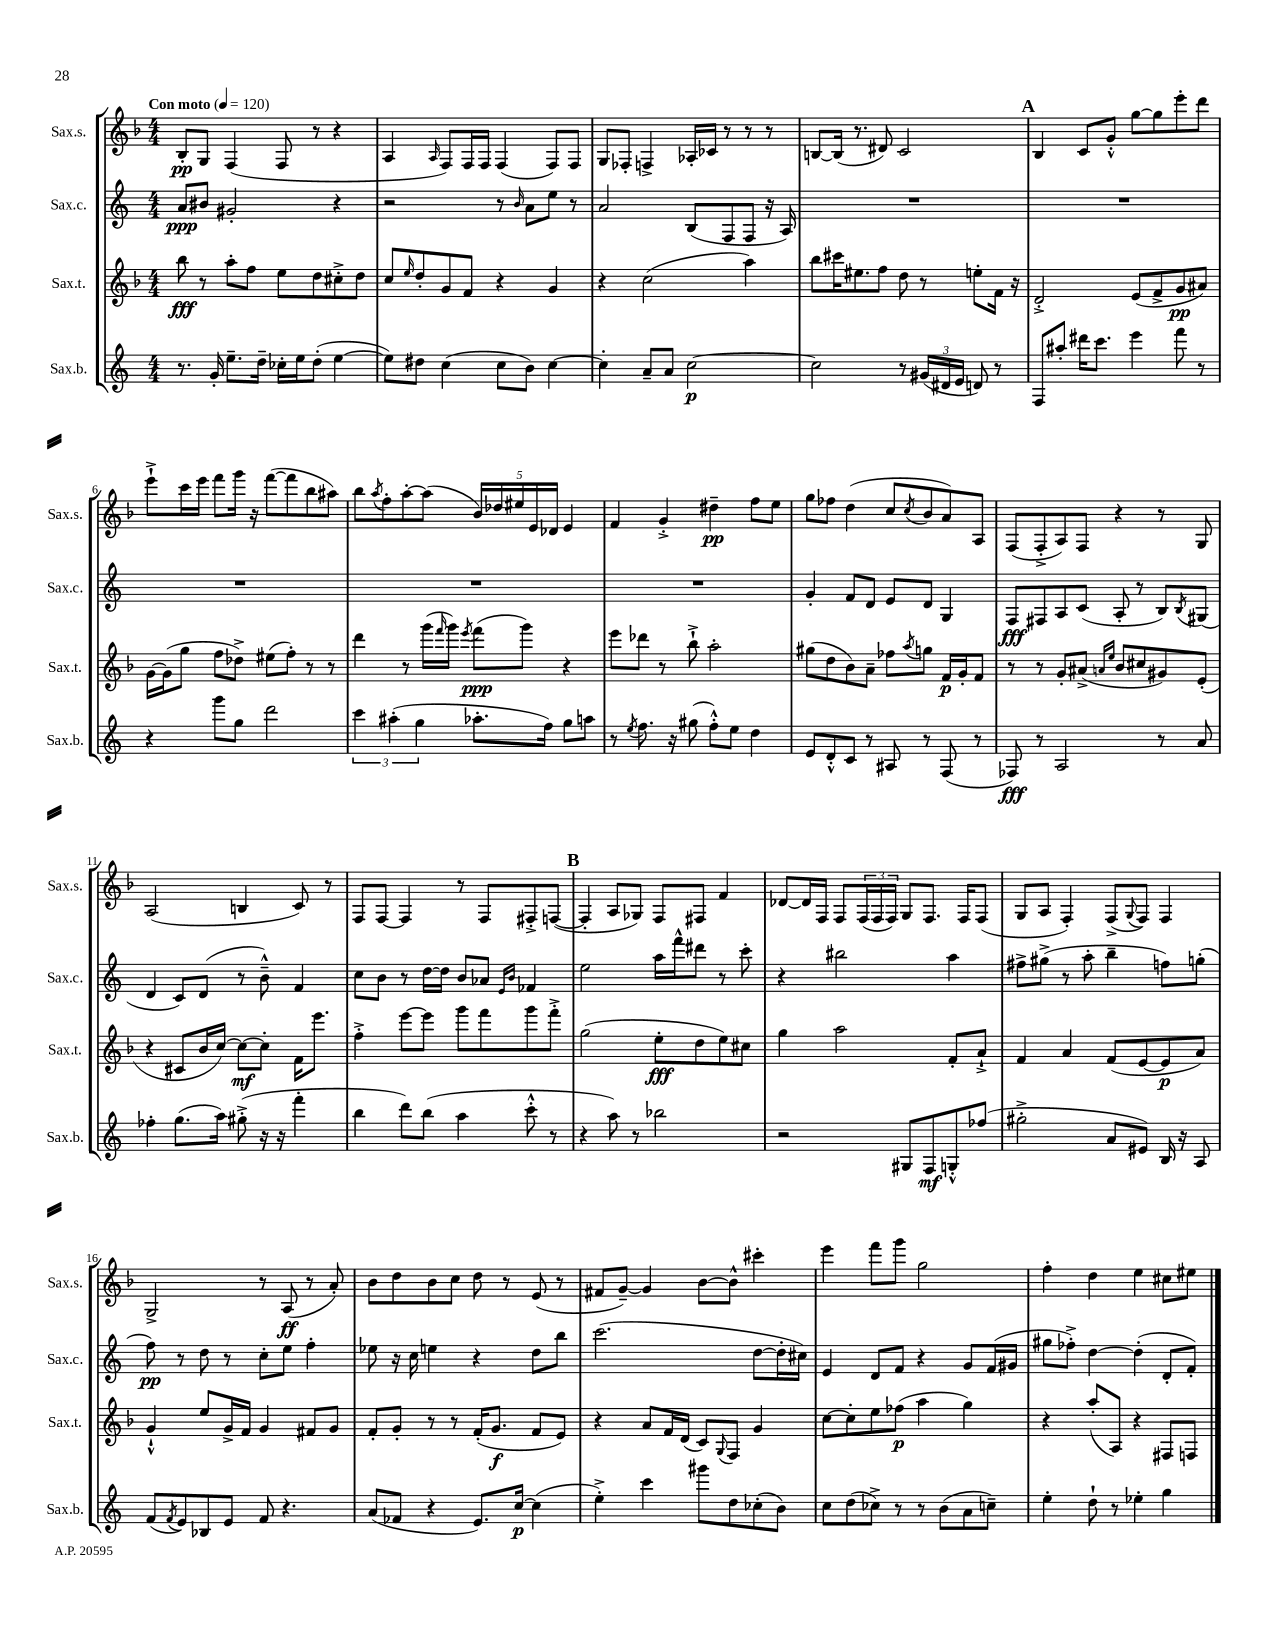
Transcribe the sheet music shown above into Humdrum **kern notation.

**kern	**kern	**kern	**kern
*staff4	*staff3	*staff2	*staff1
*clefG2	*clefG2	*clefG2	*clefG2
*k[]	*k[b-]	*k[]	*k[b-]
*M4/4	*M4/4	*M4/4	*M4/4
*MM120	*MM120	*MM120	*MM120
8.r	8bb-	8a	8B-'
.	8r	8b#	8G
16g'	.	.	.
8.ee~	8aa'	2g#'	(4F
.	8ff	.	.
16dd~	.	.	.
16cc-'	8ee	.	8F
16ee	.	.	.
(8dd'	8dd	.	8r
[4ee	8cc#'^	4r	4r
.	8dd	.	.
=	=	=	=
8ee])	8cc	2r	4A
.	16qqee	.	.
8dd#	8dd'	.	.
.	.	.	16qqA
(4cc	8g	.	8F)
.	8f	.	16F
.	.	.	16F
8cc	4r	8r	(4F
.	.	16qqb	.
8b)	.	8a	.
[4cc	4g	8ee	8F)
.	.	8r	8F
=	=	=	=
4cc']	4r	2a	8G
.	.	.	8F-'
8a~	(2cc	.	4F^
8a	.	.	.
[2cc	.	(8B	16A-'
.	.	.	16c-
.	.	8F	8r
.	4aa)	8F	8r
.	.	16r	8r
.	.	16A)	.
=	=	=	=
2cc]	8bb-	1r	[8B
.	16ccc#	.	(16B]
.	8.ee#	.	8.r
.	8ff	.	8d#)
8r	8dd	.	2c
(24g#	8r	.	.
24d#	.	.	.
24e	.	.	.
8d)	8ee'	.	.
8r	16f	.	.
.	16r	.	.
=	=	=	=
8F	2d'^	1r	4B-
8aa#'	.	.	.
16ddd#	.	.	8c
8.ccc	.	.	.
.	.	.	8g'^^
4eee	(8e	.	[8gg
.	8f^	.	8gg]
8fff	8g	.	8eee'
8r	8a#)	.	8ddd
=	=	=	=
4r	[16g	1r	8eee`^
.	(16g]	.	.
.	8gg	.	16ccc
.	.	.	16eee
8ggg	8ff	.	8fff
8gg	8dd-^)	.	16ggg
.	.	.	16r
2ddd	(8ee#	.	([8fff
.	8ff')	.	8fff]
.	8r	.	8bb-
.	8r	.	8aa#)
=	=	=	=
6ccc	4ddd	1r	8bb-
.	.	.	8qaa
.	.	.	8ff'
(6aa#'	.	.	.
.	8r	.	[8aa'
6gg	.	.	.
.	(16ggg	.	(8aa]
.	16qqfff	.	.
.	16ggg)	.	.
.	8qeee	.	.
8.aa-'	(8fff	.	20b-)
.	.	.	20dd-
.	.	.	20ee#
.	8ggg)	.	.
.	.	.	20e
16ff)	.	.	.
.	.	.	20d-
8gg	4r	.	4e
8aa	.	.	.
=	=	=	=
8r	8eee	1r	4f
8qee	.	.	.
8.ff	8ddd-	.	.
.	8r	.	4g'^
16r	.	.	.
(8gg#	8bb-`^	.	.
8ff'^^)	2aa'	.	4dd#~
8ee	.	.	.
4dd	.	.	8ff
.	.	.	8ee
=	=	=	=
8e	(8gg#	4g'	8gg
8d'^^	8dd	.	8ff-
8c	8b-)	8f	(4dd
8r	8a~	8d	.
8A#	8ff-	8e	8cc
.	8qaa	.	8qcc
8r	8gg	8d	8b-
(8F	16f	4G	8a)
.	16g'	.	.
8r	8f	.	8A
=	=	=	=
8F-)	8r	8F	(8F
8r	8r	8F#	8F'^
2A	8g'	8A	8A)
.	(8a#^	(8c	8F
.	16qqa	.	.
.	16qqee	.	.
.	8b-	8A'	4r
.	8cc#	8r	.
8r	8g#)	8B)	8r
.	.	8qB	.
8a	(8e'	(8G#	8G
=	=	=	=
4ff-'	4r	4d	(2A
(8.gg	8c#	8c)	.
.	16b-	(8d	.
16aa)	[16cc)	.	.
(8gg#'^	8cc_	8r	4B
16r	8cc']	8b~^^)	.
16r	.	.	.
4fff'	16f	4f	8c)
.	8.eee	.	.
.	.	.	8r
=	=	=	=
4bb	4ff'^	8cc	8F
.	.	8b	[8F
8ddd)	[8eee	8r	4F]
(8bb	8eee]	[16dd	.
.	.	16dd]	.
4aa	8ggg	8b	8r
.	8fff	8a-	8F
.	.	16qqe	.
.	.	16qqb	.
8ccc'^^	8ggg	4f-	8F#'^
8r	8fff'^	.	([8F
=	=	=	=
4r	(2gg	2ee	4F']
8aa)	.	.	8A
8r	.	.	8G-)
2bb-	8ee'	16aa	8F
.	.	16fff^^	.
.	8dd	8ddd#	8F#
.	8ee)	8r	4f
.	8cc#	8ccc'	.
=	=	=	=
2r	4gg	4r	[8d-
.	.	.	16d-]
.	.	.	16F
.	2aa	2bb#	8F
.	.	.	(24F
.	.	.	24F
.	.	.	24F)
8G#	.	.	8G
8F	.	.	8.F
8G'^^	8f'	4aa	.
.	.	.	16F
(8ff-	8a`^	.	(8F
=	=	=	=
2gg#'^	4f	8ff#^	8G
.	.	(8gg#^	8A
.	4a	8r	4F')
.	.	8aa'	.
8a	(8f	4bb~	(8F^
.	.	.	8qqG
8e#)	[8e	.	8F)
16B	8e]	8ff)	4F
16r	.	.	.
8A	8a)	(8gg'	.
=	=	=	=
(8f	4g`^^	8ff)	2G^
8qf	.	.	.
8e)	.	8r	.
8B-	8ee	8dd	.
8e	16g^	8r	.
.	16f	.	.
8f	4g	8cc'	8r
4.r	.	8ee	(8A
.	8f#	4ff'	8r
.	8g	.	8a')
=	=	=	=
(8a	8f'	8ee-	8b-
8f-	8g'	16r	8dd
.	.	16cc	.
4r	8r	4ee	8b-
.	8r	.	8cc
8.e)	(16f'	4r	8dd
.	8.g	.	.
.	.	.	8r
[16cc	.	.	.
(4cc]	8f	8dd	(8e
.	8e)	8bb	8r
=	=	=	=
4ee'^)	4r	(2.ccc	8f#
.	.	.	[8g~)
4ccc	8a	.	4g]
.	16f	.	.
.	(16d	.	.
8ggg#	8c)	.	[8b-
.	8qqG	.	.
8dd	8F	.	8b-^^]
(8cc-'	4g	[8dd	4ccc#'
8b)	.	16dd']	.
.	.	16cc#)	.
=	=	=	=
8cc	[8cc	4e	4eee
(8dd	8cc']	.	.
8cc-^)	8ee	8d	8fff
8r	(8ff-	8f	8ggg
8r	4aa	4r	2gg
(8b	.	.	.
8a	4gg)	8g	.
8cc~)	.	(16f	.
.	.	16g#	.
=	=	=	=
4ee'	4r	8gg#	4ff'
.	.	8ff-'^)	.
8dd`	(8aa'	[4dd	4dd
8r	8A)	.	.
4ee-'	4r	(4dd']	4ee
4gg	8F#	8d'	8cc#
.	8F	8f')	8ee#
==	==	==	==
*-	*-	*-	*-
